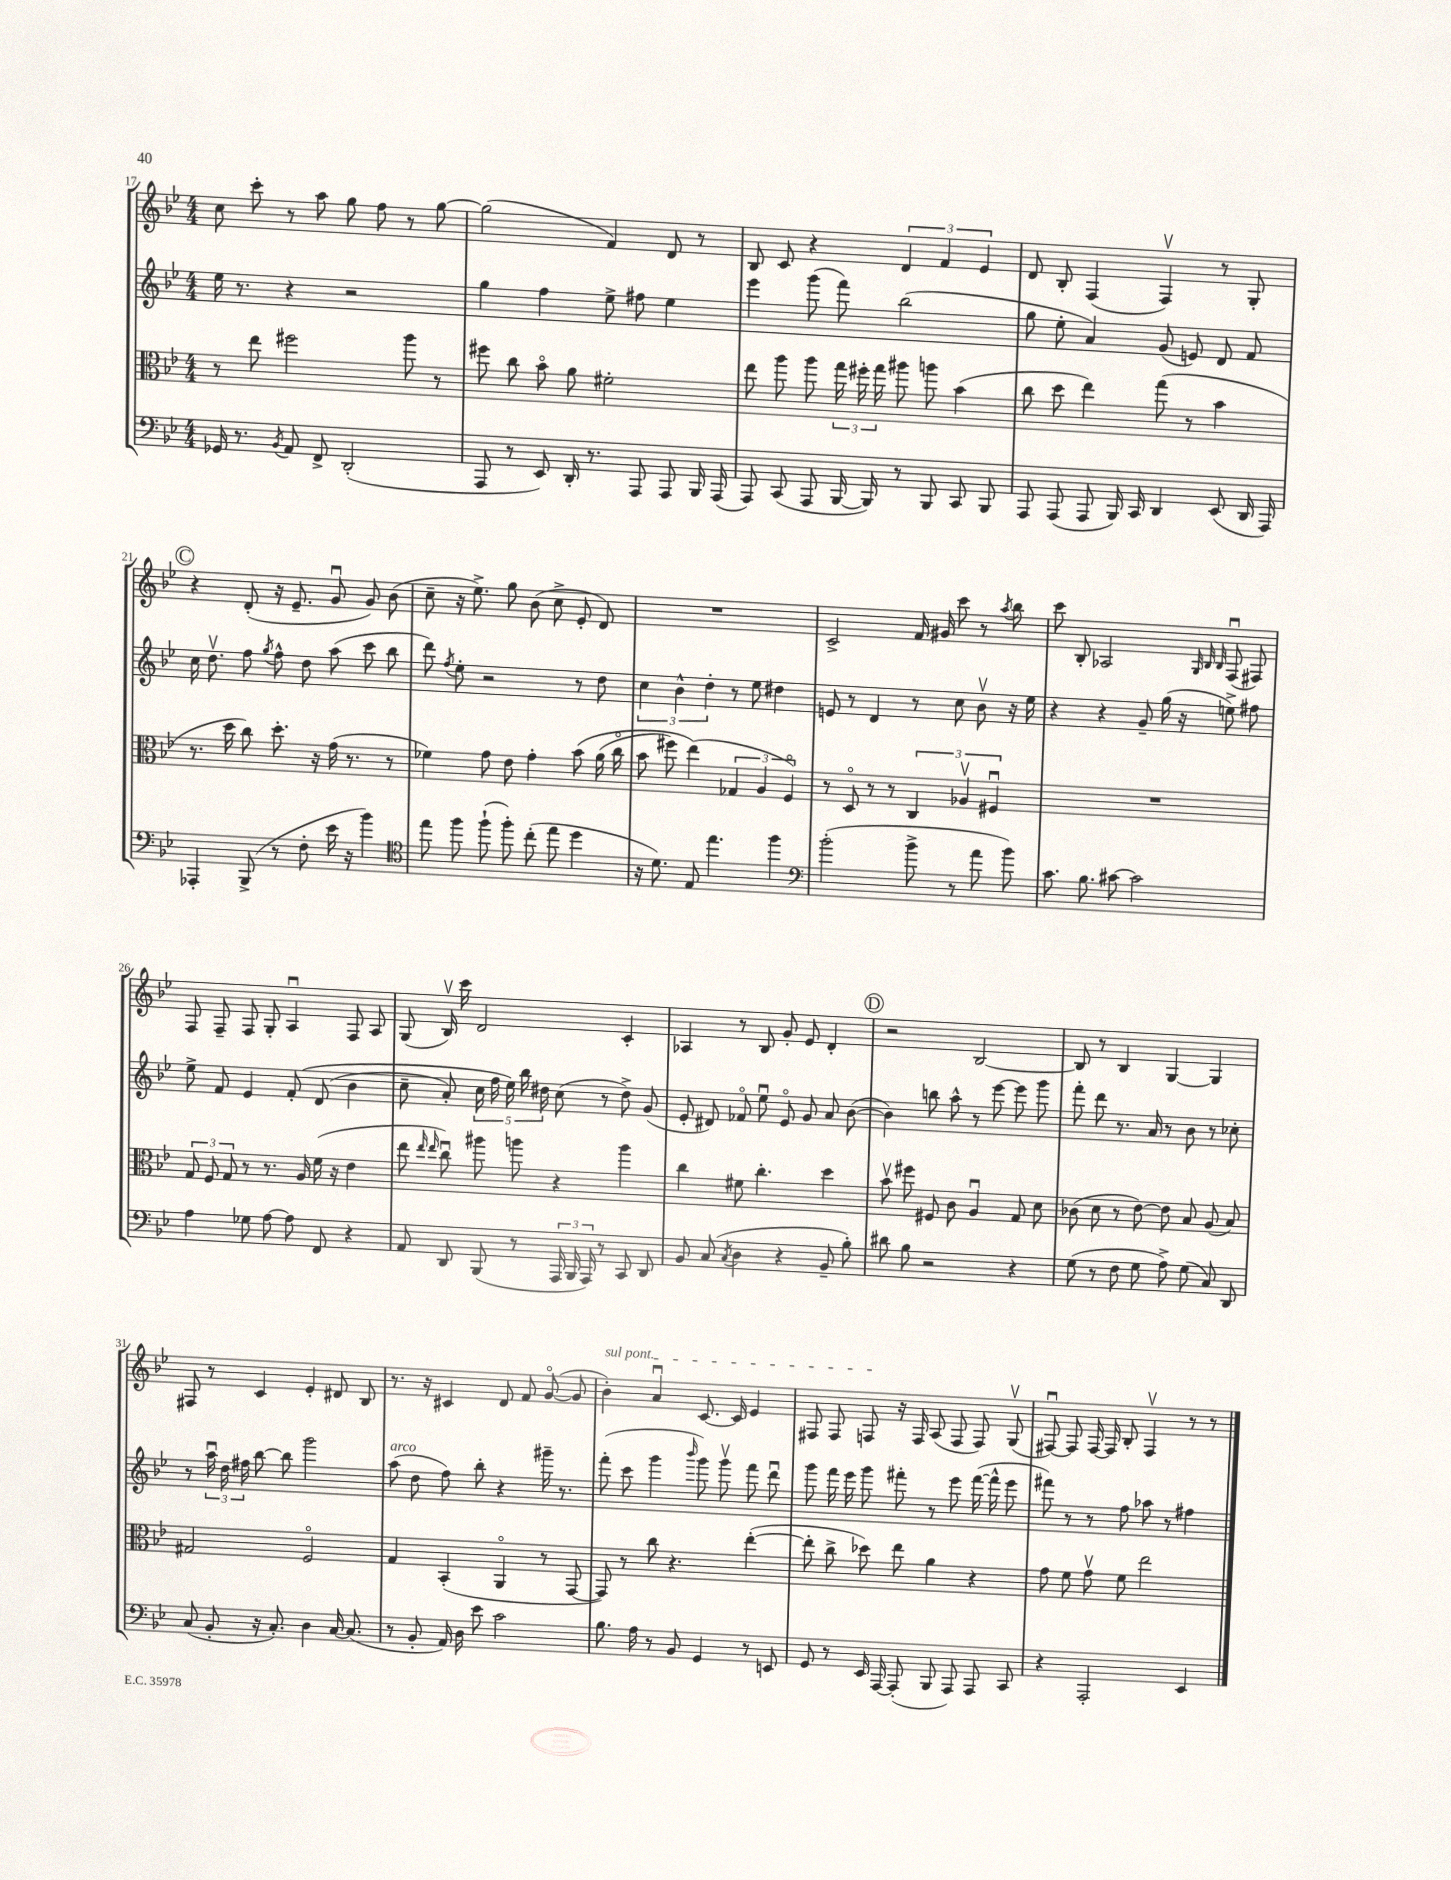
<<
\new StaffGroup <<
\new Staff = "s0" {
    \clef treble \key bes \major \numericTimeSignature \time 4/4
    \autoBeamOff c''8 c'''8-. r8 a''8 g''8 f''8 r8 g''8~ |
    g''2( f'4) d'8 r8 |
    bes8 c'8 r4 \tuplet 3/2 { d'4 f'4 ees'4 } |
    d'8 bes8-. f4( f4\upbow) r8 g8-. |
    \mark \markup { \circle "C" } r4 d'8-.( r16 ees'8.-- g'8\downbow g'8) bes'8( |
    c''8-- r16 ees''8.->) g''8 bes'8( c''8-> ees'8-. d'8) |
    R1 |
    c'2-> f'16 gis'16 c'''8 r8 \acciaccatura { a''8 } bes''8 |
    c'''8 bes8-. aes2 \grace { g32 bes32 bes32 } f8\downbow( fis8) |
    f8 f8-- f8 g8-. a4\downbow f8 a8 |
    g8( bes16\upbow) c'''16 d'2 c'4-. |
    aes4 r8 bes8 g'8-. ees'8 d'4-. |
    \mark \markup { \circle "D" } r2 bes2~ |
    bes8 r8 bes4 g4~ g4 |
    fis8 r8 c'4 ees'4-. dis'8 bes8 |
    r8. r16 cis'4 d'8 f'8 g'8~\flageolet( g'8 |
    \once \override TextSpanner.bound-details.left.text = \markup { \italic "sul pont." } bes'4-.\startTextSpan) a'4\downbow c'8.~ c'16 ees'4 |
    fis8 fis8 f8\stopTextSpan r16 f16 a8( f8 f8) g8\upbow( |
    fis8~\downbow) fis8 fis16~ fis16 bes8-. fis4\upbow r8 r8 \bar "|." |
}
\new Staff = "s1" {
    \clef treble \key bes \major \numericTimeSignature \time 4/4
    \autoBeamOff ees''16 r8. r4 r2 |
    g''4 f''4 ees''8-> fis''8 ees''4 |
    ees'''4 g'''8( f'''8) bes''2( |
    g''8 ees''8-. a'4) g'8( e'8) d'8 f'8 |
    \mark \markup { \circle "C" } c''16 d''8.\upbow f''8 \acciaccatura { g''8 } f''8-^ d''8 a''8( c'''8 bes''8 |
    d'''8) \acciaccatura { f''8 } ees''8-. r2 r8 d''8 |
    \tuplet 3/2 { c''4 bes'4-^ d''4-. } r8 ees''8 dis''4 |
    e'8 r8 d'4 r8 c''8 bes'8\upbow r16 ees''16 |
    r4 r4 g'8-- g''16( r16 e''8->) fis''8 |
    ees''8-> f'8 ees'4 f'8-.\( d'8( bes'4 |
    c''8-- a'8-.) \tuplet 5/4 { c''16 f''16 ees''16\) bes''16 dis''16 } c''8( r8 dis''8->) g'8( |
    ees'8-. dis'8) fes'8\flageolet ees''8\downbow ees'8\flageolet g'8 a'8 bes'8~( |
    \mark \markup { \circle "D" } bes'4) b''8 a''8-^ r8 ees'''8~ ees'''8 g'''8 |
    f'''8-. d'''8 r8. a'16 r8 bes'8 r8 ces''8-. |
    r8 \tuplet 3/2 { a''16\downbow d''16 fis''16 } bes''8~ bes''8 g'''2 |
    a''8^\markup { \italic "arco" }( d''8 f''8) bes''8-. r4 gis'''16-- r8. |
    f'''8-.( c'''8 g'''4 \grace { bes'''16 } g'''8) g'''8\upbow f'''8 d'''8\downbow |
    g'''8 f'''16 ees'''16 g'''8 fis'''8-. r8 ees'''8 fis'''16~( fis'''16-^ ees'''8 |
    fis'''8) r8 r8 f''8 aes''8 r8 fis''4 \bar "|." |
}
\new Staff = "s2" {
    \clef alto \key bes \major \numericTimeSignature \time 4/4
    \autoBeamOff r8 ees''8 fis''2 a''8 r8 |
    fis''8 c''8 bes'8\flageolet a'8 fis'2-. |
    ees''8 a''8 a''8 \tuplet 3/2 { g''16 fis''16-. g''16 } ais''8 a''8 bes'4( |
    c''8 d''8 ees''4) g''8( r8 bes'4 |
    \mark \markup { \circle "C" } r8. d''16 c''8) d''8.-. r16 g'16( r8. r8 |
    fes'4) g'8 ees'8 g'4-. bes'8\( a'16( c''16\flageolet |
    bes'8 fis''8) ees''4(\) \tuplet 3/2 { ges4 a4 f4\flageolet) } |
    r8 d8\flageolet r8 r8 \tuplet 3/2 { c4 aes4\upbow fis4\downbow } |
    R1 |
    \tuplet 3/2 { g8 f8 g8 } r8 r8. a16 f'16( r16 ees'4 |
    ees''8 \grace { ees''16 ees''16 } c''8\downbow) ais''8 a''8 r4 a''4 |
    c''4 fis'8 c''4.-. d''4 |
    \mark \markup { \circle "D" } bes'8\upbow fis''8 fis8 c'8 a4\downbow g8 d'8 |
    ces'8( d'8 r8 ees'8~) ees'8 bes8 a8( bes8) |
    gis2 f2\flageolet |
    g4 bes,4-.( a,4\flageolet r8 g,8~ |
    g,8) r8 c''8 r4. ees''4~-.( |
    ees''8-. c''8-> des''8) ees''8 a'4 r4 |
    g'8 f'8 g'8\upbow f'8 ees''2 \bar "|." |
}
\new Staff = "s3" {
    \clef bass \key bes \major \numericTimeSignature \time 4/4
    \autoBeamOff ges,16 r8. \acciaccatura { bes,8 } a,8 f,8-> d,2-.( |
    a,,8 r8 ees,8) d,16-. r8. a,,8 a,,8 bes,,16 a,,16( |
    a,,8) c,8( a,,8 bes,,16~ bes,,16) r8 bes,,8 c,8 bes,,8 |
    a,,8 a,,8( a,,8 bes,,16) c,16 d,4 ees,8( d,16 a,,16) |
    \mark \markup { \circle "C" } aes,,4-. bes,,8->( r8 f8-. ees'16 r16 bes'4) |
    \clef tenor ees''8 f''8 f''8-!( f''8-.) c''8-.( ees''8 d''4 |
    r16 d'8.) ees8 ees''4. f''4 |
    \clef bass bes'2-.( bes'8-> r8 a'8 bes'8) |
    c'8. bes8. cis'8~ cis'2 |
    a4 ges8 a8~ a8 f,8 r4 |
    a,8 d,8 bes,,8( r8 \tuplet 3/2 { a,,16 bes,,16 a,,16) } r8 c,8 d,8 |
    bes,8 c8( \acciaccatura { c8 } d4 r4 bes,8-- bes8-.) |
    \mark \markup { \circle "D" } dis'8 bes8 r2 r4 |
    g8( r8 f8 g8 a8->) g8( c8) d,8 |
    c8( bes,8-. r16 c8.-.) d4 c16~ c8.( |
    r8 bes,8-. a,16) d16 ees'8 c'2 |
    bes8. a16 r8 bes,8 g,4 r8 e,8 |
    g,8 r8 ees,16 a,,16~ a,,8-.( bes,,8 a,,8) a,,8 c,8 |
    r4 a,,2-. ees,4 \bar "|." |
}
>>
>>
\layout { \context { \Score currentBarNumber = #17 } }
